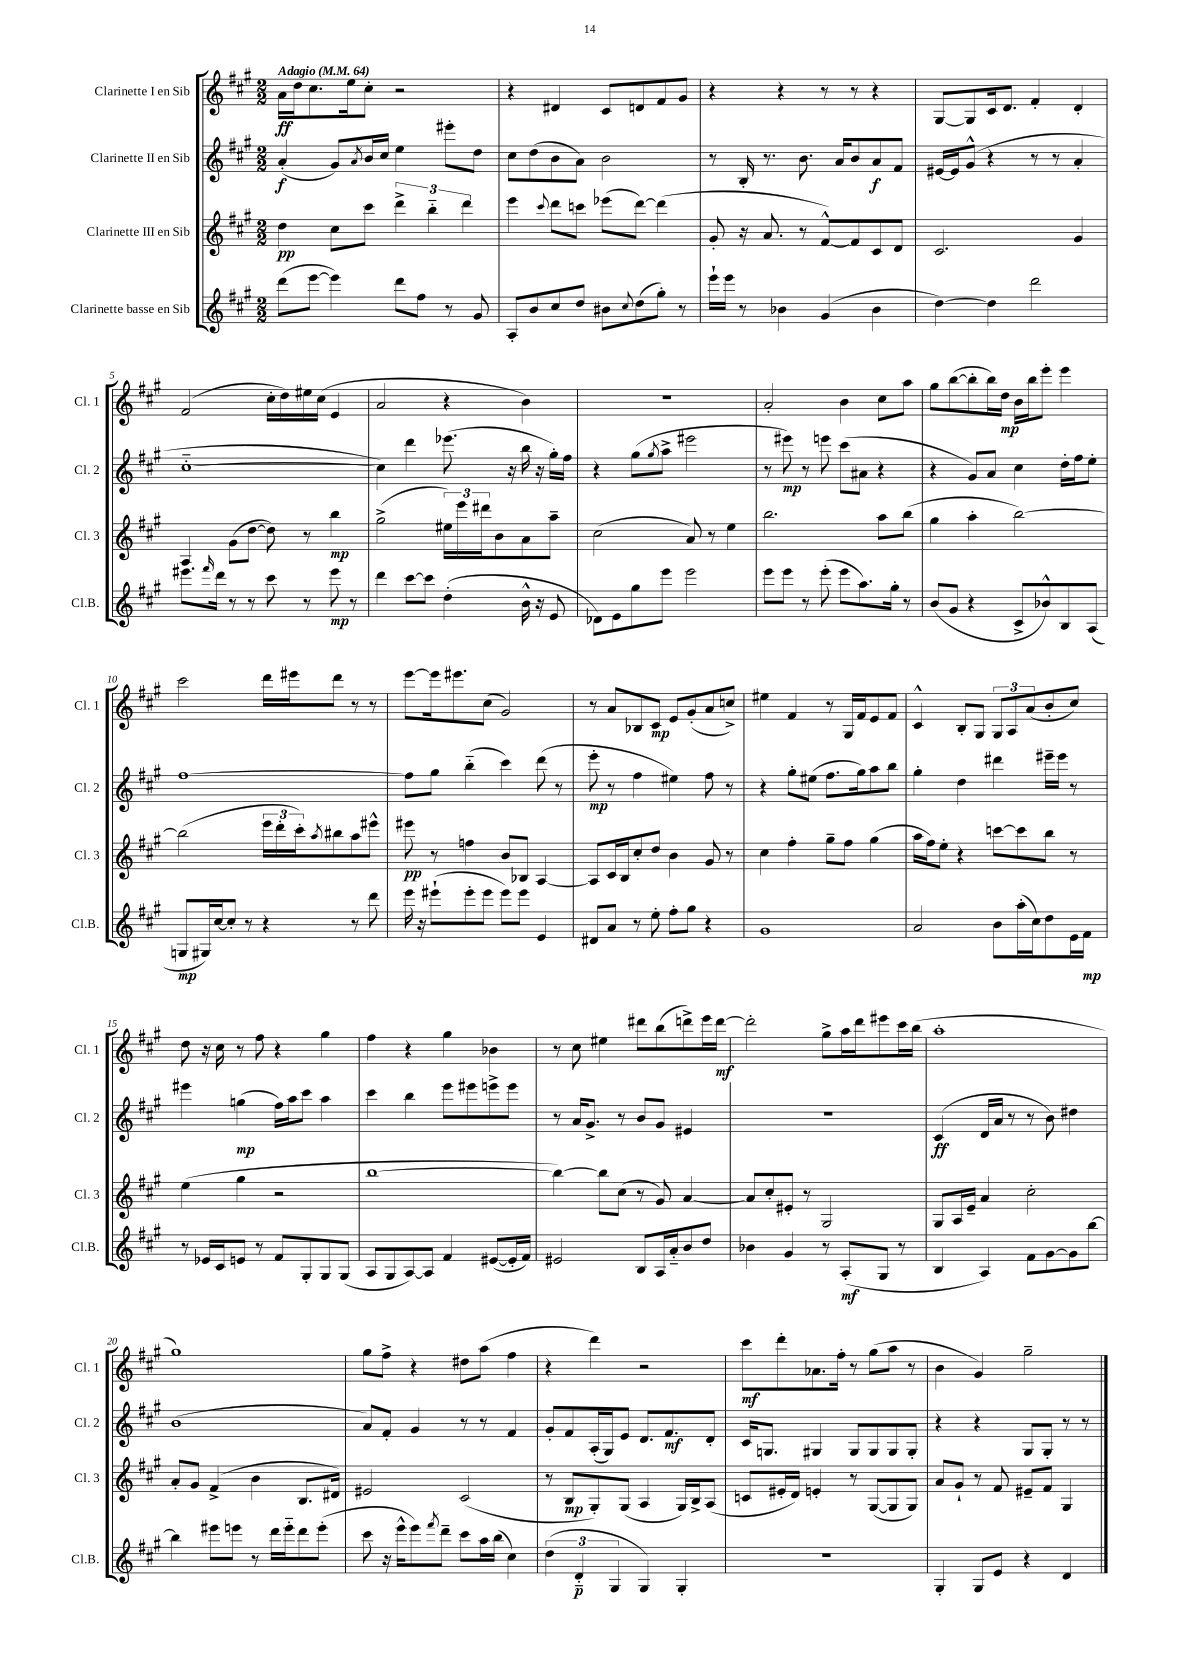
<<
\new StaffGroup <<
\new Staff = "s0" \with { instrumentName = "Clarinette I en Sib" shortInstrumentName = "Cl. 1" } {
    \clef treble \key a \major \numericTimeSignature \time 2/2 \tempo "Adagio" 4 = 64
    a'16\ff d''16 cis''8. e''16 cis''8-. r2 |
    r4 dis'4 cis'8 d'8 fis'8 gis'8 |
    r4 r4 r8 r8 r4 |
    gis8~ gis8 cis'16 d'8. fis'4-. d'4-. |
    fis'2( cis''16-. d''16) eis''16 cis''16( e'4 |
    a'2 r4 b'4) |
    R1 |
    a'2-. b'4 cis''8 a''8 |
    gis''8 b''8~( b''8-. b''16) d''16\mp b'16 b''16 e'''8-. e'''4 |
    cis'''2 d'''16 eis'''16 d'''8 r8 r8 |
    e'''8~ e'''16 eis'''8. cis''8( gis'2) |
    r8 a'8 bes8 cis'8\mp e'8 gis'8-.( a'8 c''8->) |
    eis''4 fis'4 r8 gis16 fis'16 e'8 fis'8 |
    cis'4-^ b8-. gis8 \tuplet 3/2 { gis8 a8 a'8( } b'8-. cis''8) |
    d''8 r16 cis''16 r8 fis''8 r4 gis''4 |
    fis''4 r4 gis''4 bes'4 |
    r8 cis''8 eis''4 dis'''8 b''8( d'''8->) e'''16 d'''16~\mf |
    d'''2-. gis''8-> a''16 d'''16 eis'''8 cis'''16 b''16( |
    a''1-. |
    gis''1) |
    gis''8 fis''8-> r4 dis''8 a''8( fis''4 |
    r4 d'''4) r2 |
    cis'''8\mf d'''8-. aes'8. fis''16-. r8 gis''8( a''8 r8 |
    b'4 gis'4) gis''2-- \bar "|." |
}
\new Staff = "s1" \with { instrumentName = "Clarinette II en Sib" shortInstrumentName = "Cl. 2" } {
    \clef treble \key a \major \numericTimeSignature \time 2/2
    a'4-.\f( gis'8) \acciaccatura { a'8 } b'16 cis''16 e''4 eis'''8-. d''8 |
    cis''8 d''8( b'8 a'8) b'2 |
    r8 b16-. r8. b'8. a'16 b'8 a'8\f fis'8 |
    eis'16~ eis'16 gis'8-^( r4 r8 r8 a'4-. |
    cis''1~-_ |
    cis''4) d'''4 ees'''8.( r16 b''16 r16 gis''16-.) fis''16 |
    r4 gis''8( \acciaccatura { gis''8 } a''8-> eis'''2 |
    r8 eis'''8\mp) r8 e'''8 cis'''8( ais'8 r4 |
    r4 gis'8) a'8 cis''4 d''16-. fis''16 e''8-. |
    fis''1~ |
    fis''8 gis''8 b''4-_( cis'''4) d'''8( r8 |
    e'''8-.\mp r8 fis''4 eis''4) fis''8 r8 |
    r4 gis''8-. eis''8( fis''8. gis''16) a''8 b''8 |
    gis''4-. d''4 dis'''4 eis'''16-- eis'''16 r8 |
    eis'''4 g''4\mp( fis''16) a''16 cis'''8 a''4 |
    cis'''4 b''4 e'''8 eis'''8 e'''8-> e'''8 |
    r8 a'16 gis'8.-> r8 b'8 gis'8 eis'4 |
    R1 |
    cis'4\ff( d'16 a'16 r8 r8 b'8) dis''4 |
    b'1( |
    a'8) fis'8-. gis'4 r8 r8 fis'4 |
    gis'8-. fis'8 a16-.( gis16) e'8 d'8. fis'8.\mf d'8-. |
    cis'16 g8. gis4 gis8 gis8 gis8 gis8-. |
    r4 r4 gis8 gis8-. r8 r8 \bar "|." |
}
\new Staff = "s2" \with { instrumentName = "Clarinette III en Sib" shortInstrumentName = "Cl. 3" } {
    \clef treble \key a \major \numericTimeSignature \time 2/2
    d''4\pp cis''8 cis'''8 \tuplet 3/2 { d'''4-> b''4-_ d'''4 } |
    e'''4 \appoggiatura { cis'''8 } d'''8 c'''8 ees'''8( d'''8~) d'''4( |
    gis'8-. r16 a'8. r8 fis'8~-^) fis'8 cis'8 d'8 |
    cis'2. gis'4 |
    a4 gis'8( d''8~ d''8) r8 b''4\mp |
    gis''2->( \tuplet 3/2 { eis''16) e'''16 dis'''16 } b'8 a'8 a''8-- |
    cis''2( a'8) r8 e''4 |
    b''2. a''8 b''8( |
    gis''4 a''4-. b''2~) |
    b''2( \tuplet 3/2 { e'''16 d'''16-. cis'''16-.) } \acciaccatura { a''8 } bis''8 a''8 eis'''8-^ |
    eis'''8\pp r8 f''4 b'8 bes8 a4~ |
    a8 cis'16 b16 cis''8-. d''8 b'4 gis'8 r8 |
    cis''4 fis''4-. gis''8-- fis''8 gis''4( |
    a''16 fis''16) e''8-. r4 c'''8~ c'''8 b''8 r8 |
    e''4( gis''4 r2 |
    b''1~ |
    b''4~) b''8 cis''8( r8 gis'8) a'4~ |
    a'8 cis''8-. eis'8-. r8 gis2 |
    gis8 a16 e'16-- a'4 cis''2-. |
    a'8-. gis'8 fis'4->( b'4 b8. dis'16) |
    eis'2 cis'2( |
    r8 b8\mp gis8-.) gis8( a4 gis16) b16-> a8( |
    c'8 eis'16-. d'16) e'4-. r8 gis8~( gis8 gis8) |
    a'8 gis'8-! r8 fis'8 eis'8-- fis'8 gis4 \bar "|." |
}
\new Staff = "s3" \with { instrumentName = "Clarinette basse en Sib" shortInstrumentName = "Cl.B." } {
    \clef treble \key a \major \numericTimeSignature \time 2/2
    d'''8( e'''8~ e'''4) d'''8 fis''8 r8 gis'8 |
    a8-. b'8 cis''8 d''8 bis'8 \appoggiatura { cis''8 } d''8( gis''8-.) r8 |
    e'''16-! e'''16 r8 bes'4 gis'4( bes'4 |
    d''4~) d''4 d'''2 |
    eis'''8. \grace { fis'''16 } d'''16 r8 r8 cis'''8 r8 eis'''8\mp r8 |
    d'''4 cis'''8~ cis'''8 d''4-.( b'16-^ r16 e'8 |
    des'8) e'8 gis''8 e'''8 e'''2 |
    e'''8 e'''8 r8 e'''8-.( e'''8 a''8.) gis''16-. r8 |
    b'8( gis'8 r4 cis'8-> bes'8-^) b8 a8( |
    g8\mp gis16) cis''16~ cis''8-. r8 r4 r8 d'''8 |
    e'''16 r16 eis'''8-!( eis'''8-. eis'''8 eis'''8) eis'''8 e'4 |
    dis'8 a'8 r8 e''8-. fis''8-. gis''8 r4 |
    gis'1 |
    a'2 b'8 a''16-.( cis''16) d''8 e'16 fis'16\mp |
    r8 ees'16 cis'16 e'8 r8 fis'8 gis8-. gis8 gis8( |
    a8 gis8 a8~) a8 fis'4 eis'8~( eis'16-. fis'16) |
    eis'2 b8 a16 a'16-_ b'8 d''8 |
    bes'4 gis'4 r8 a8-.\mf( gis8 r8 |
    b4 a4) fis'8 gis'8~ gis'8 b''8~ |
    b''4 eis'''8 e'''8 r8 d'''16 e'''16-_ d'''8 e'''8-.( |
    cis'''8 r16 e'''16-^ e'''8) \acciaccatura { fis'''8 } d'''8-- cis'''8 a''16 b''16( cis''4) |
    \tuplet 3/2 { d''4( d'4-_\p gis4 } gis4) gis4-. |
    r1 |
    gis4-. gis8 e'8 r4 d'4 \bar "|." |
}
>>
>>
